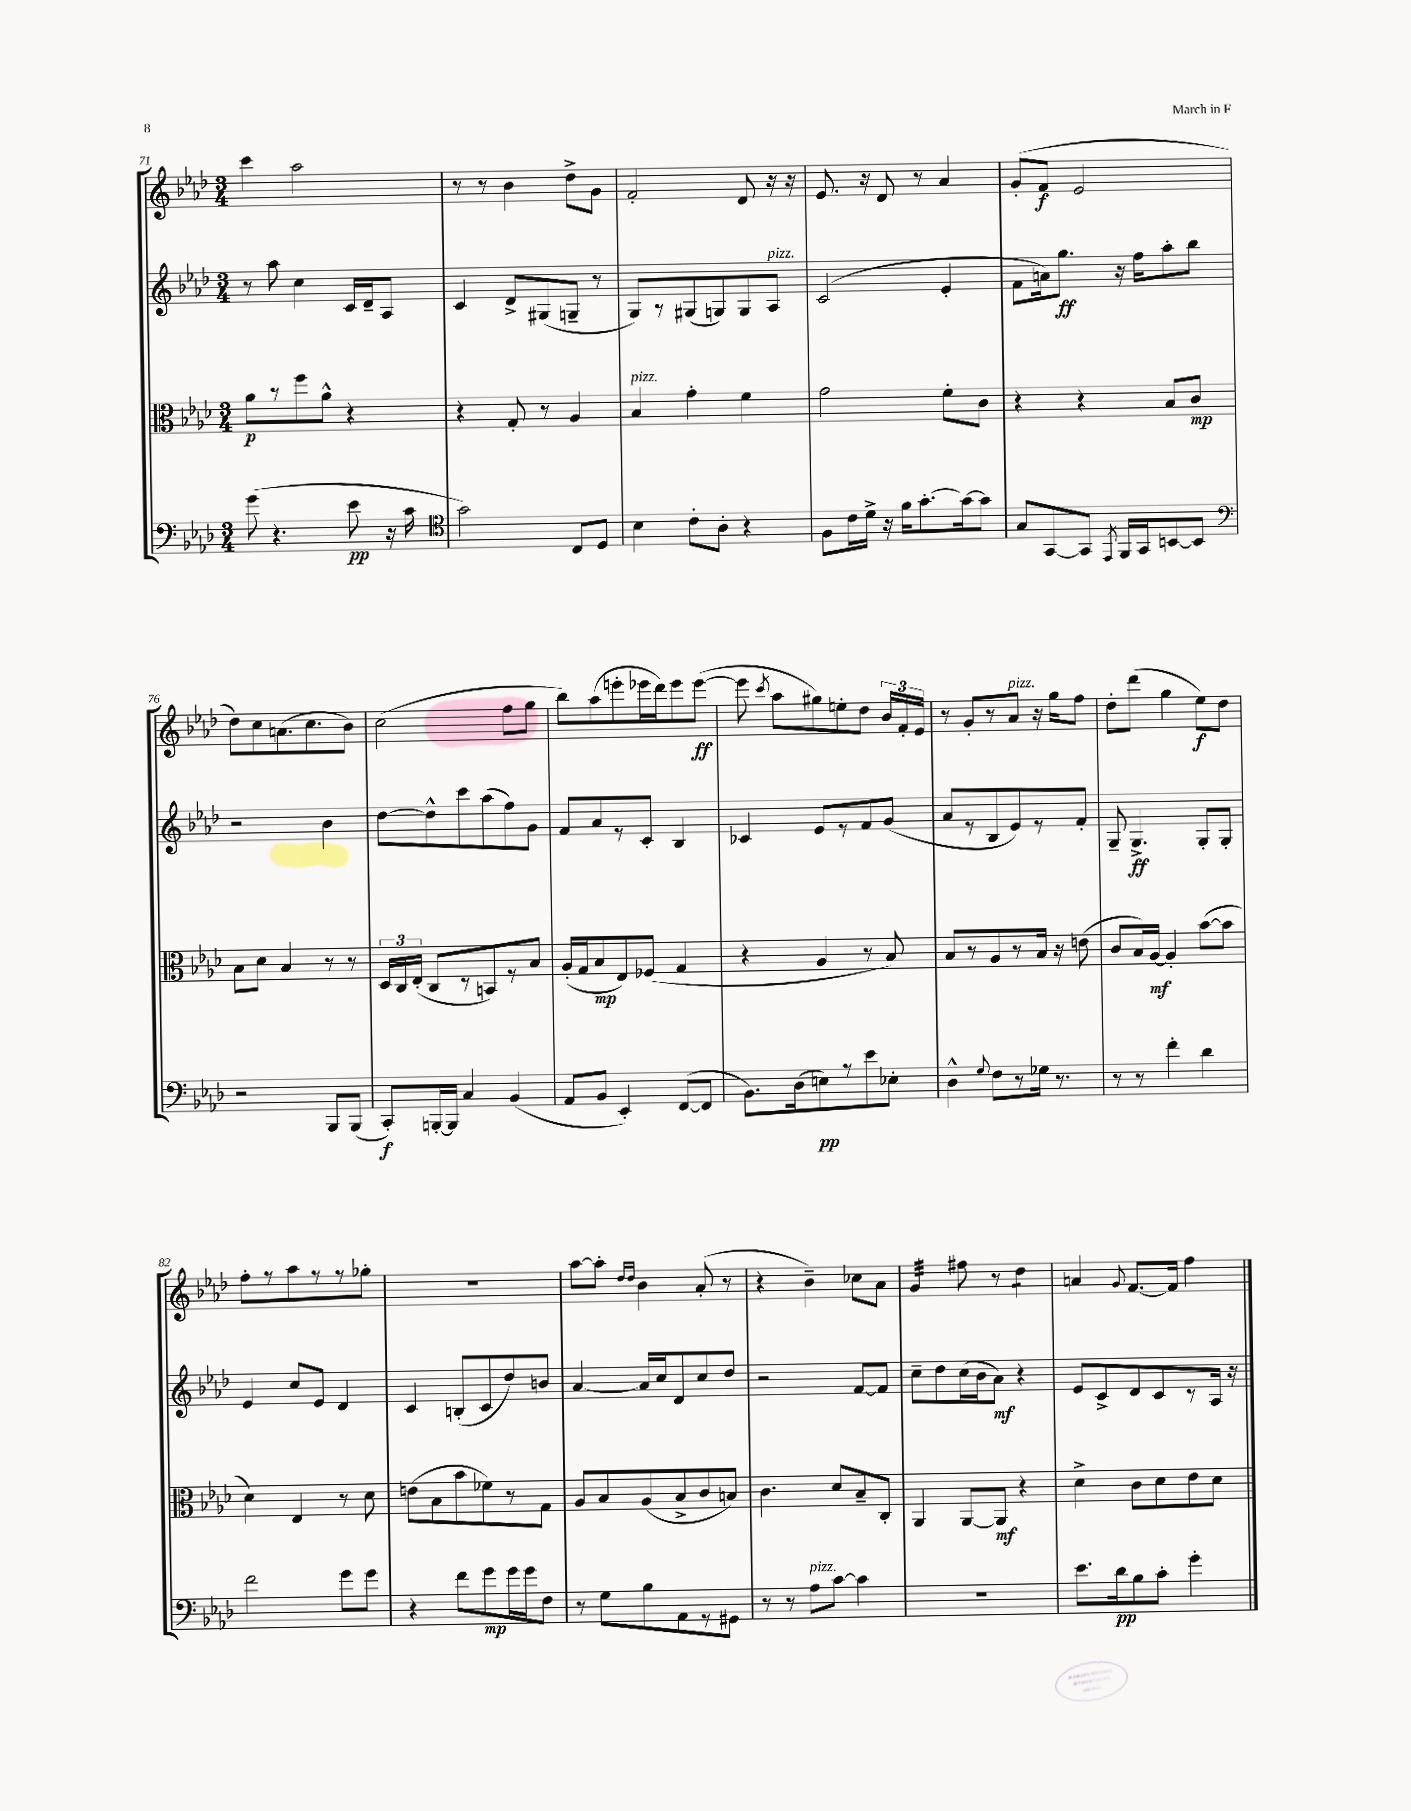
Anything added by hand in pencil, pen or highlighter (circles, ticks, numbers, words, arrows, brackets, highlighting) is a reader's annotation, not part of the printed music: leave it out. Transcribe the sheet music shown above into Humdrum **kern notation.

**kern	**dynam	**kern	**dynam	**kern	**dynam	**kern	**dynam
*part4	*part4	*part3	*part3	*part2	*part2	*part1	*part1
*staff4	*staff4	*staff3	*staff3	*staff2	*staff2	*staff1	*staff1
*clefF4	*	*clefC3	*	*clefG2	*	*clefG2	*
*k[b-e-a-d-]	*	*k[b-e-a-d-]	*	*k[b-e-a-d-]	*	*k[b-e-a-d-]	*
*M3/4	*	*M3/4	*	*M3/4	*	*M3/4	*
=71	=71	=71	=71	=71	=71	=71	=71
(8g\	.	8a-\L	p	8r	.	4ccc\	.
4.r	.	8r	.	8aa-\	.	.	.
.	.	8ff\	.	4cc\	.	2aa-\	.
.	.	8a-^^\J	.	.	.	.	.
8e-\	pp	4r	.	16c/LL	.	.	.
.	.	.	.	16d-~/J	.	.	.
16r	.	.	.	8A-/J	.	.	.
16c\	.	.	.	.	.	.	.
=72	=72	=72	=72	=72	=72	=72	=72
*clefC4	*	*	*	*	*	*	*
2g\)	.	4r	.	4c/	.	8r	.
.	.	.	.	.	.	8r	.
.	.	8G'/	.	8d-^/L	.	4b-\	.
.	.	8r	.	(8G#X/	.	.	.
8C/L	.	4A-/	.	8Gn~/J	.	8dd-^\L	.
8D-/J	.	.	.	8r	.	8g\J	.
=73	=73	=73	=73	=73	=73	=73	=73
!	!	!LO:TX:a:i:t=pizz.	!	!	!	!	!
4B-\	.	4B-/	.	8G/L)	.	2f'/	.
.	.	.	.	8r	.	.	.
8c'\L	.	4g'\	.	(8G#X/	.	.	.
8A-'\J	.	.	.	8Gn/)	.	.	.
4r	.	4f\	.	8G/	.	8d-/	.
!	!	!	!	!LO:TX:a:i:t=pizz.	!	!	!
.	.	.	.	8A-/J	.	16r	.
.	.	.	.	.	.	16r	.
=74	=74	=74	=74	=74	=74	=74	=74
8F\L	.	2g\	.	(2c/	.	8.e-/	.
16c\L	.	.	.	.	.	.	.
16d-^\JJ	.	.	.	.	.	16r	.
16r	.	.	.	.	.	8d-/	.
16f\KL	.	.	.	.	.	.	.
[8.g'\	.	.	.	.	.	8r	.
.	.	8f'\L	.	4e-'/	.	4a-/	.
16g\k_	.	.	.	.	.	.	.
8g\J]	.	8c\J	.	.	.	.	.
=75	=75	=75	=75	=75	=75	=75	=75
8G/L	.	4r	.	8f\L	.	(8g'/L	.
[8GG/	.	.	.	16an\k)	.	8f/J	f
.	.	.	.	8.gg\J	ff	.	.
8GG/J]	.	4r	.	.	.	2e-/	.
8qEE-/	.	.	.	.	.	.	.
16FF/LL	.	.	.	16r	.	.	.
16GG/J	.	.	.	16ff\KL	.	.	.
[8BBn/	.	8B-/L	.	8aa-'\	.	.	.
8BB/J]	.	8c/J	mp	8bb-\J	.	.	.
!!LO:LB:g=z
=76	=76	=76	=76	=76	=76	=76	=76
*clefF4	*	*	*	*	*	*	*
2r	.	8B-\L	.	2r	.	8dd-\L)	.
.	.	8d-\J	.	.	.	8cc\	.
.	.	4B-/	.	.	.	(8.an\	.
.	.	.	.	.	.	8.cc\	.
8BBB-/L	.	8r	.	4b-\	.	.	.
(8BBB-/J	.	8r	.	.	.	8b-\J)	.
=77	=77	=77	=77	=77	=77	=77	=77
8CC'/L)	f	24D-/LL	.	[8dd-\L	.	(2cc\	.
.	.	24C/	.	.	.	.	.
.	.	(24E-'/JJ	.	.	.	.	.
[16BBBn'/L	.	8C/L	.	8dd-^^\]	.	.	.
16BBB/JJ]	.	.	.	.	.	.	.
4C/	.	8r	.	8ccc\	.	.	.
.	.	8BBn/)	.	(8aa-\	.	.	.
(4BB-/	.	8r	.	8ff\)	.	8ff\L	.
.	.	8B-/J	.	8g\J	.	8gg\J	.
=78	=78	=78	=78	=78	=78	=78	=78
8AA-/L	.	(16A-'/LL	.	8f/L	.	8bb-\L)	.
.	.	16G/J	.	.	.	.	.
8BB-/J	.	8B-/	mp	8a-/	.	(8aa-\	.
4EE-'/)	.	8E-/)	.	8r	.	8eeen'\	.
.	.	(8F-X/J	.	8c'/J	.	16eee-X\L	.
.	.	.	.	.	.	16ddd-\J)	.
([8FF/L	.	4G/	.	4B-/	.	8eee-\	.
8FF/J]	.	.	.	.	.	([8eee-\J	ff
=79	=79	=79	=79	=79	=79	=79	=79
8.BB-\L)	.	4r	.	4c-X/	.	8eee-\]	.
.	.	.	.	.	.	8qccc/	.
.	.	.	.	.	.	8aa-\L	.
(16D-\k	.	.	.	.	.	.	.
8En\)	pp	4A-/	.	8e-/L	.	8gg#X\)	.
8r	.	.	.	8r	.	8een'\	.
8e-\	.	8r	.	8f/	.	8dd-\J	.
8E-X'\J	.	8B-/)	.	(8g/J	.	24b-/LL	.
.	.	.	.	.	.	24f'/	.
.	.	.	.	.	.	24e-/JJ	.
=80	=80	=80	=80	=80	=80	=80	=80
4D-^^\	.	8B-/L	.	8a-/L	.	8r	.
.	.	8r	.	8r	.	8g'/L	.
8qqG/	.	.	.	.	.	.	.
8F\L	.	8A-/	.	8B-/	.	8r	.
!	!	!	!	!	!	!LO:TX:a:i:t=pizz.	!
8r	.	8r	.	8e-/)	.	8a-/J	.
16G-X\Jk	.	16B-/Jk	.	8r	.	16r	.
8.r	.	16r	.	.	.	16gg\KL	.
.	.	(8en\	.	8f'/J	.	8ff\J	.
=81	=81	=81	=81	=81	=81	=81	=81
8r	.	8c/L	.	8G~/	.	8dd-'\L	.
8r	.	16B-/L)	.	4.G^/	ff	(8ddd-\J	.
.	.	[16A-/JJ	mf	.	.	.	.
4f'\	.	4A-'/]	.	.	.	4gg\	.
4d-\	.	([8b-\L	.	8G'/L	.	8ee-\L)	f
.	.	8b-\J]	.	8G'/J	.	8dd-\J	.
!!LO:LB:g=z
=82	=82	=82	=82	=82	=82	=82	=82
2f\	.	4d-\)	.	4e-/	.	8ff'\L	.
.	.	.	.	.	.	8r	.
.	.	4E-/	.	8cc/L	.	8aa-\	.
.	.	.	.	8e-/J	.	8r	.
8g\L	.	8r	.	4d-/	.	8r	.
8g\J	.	8d-\	.	.	.	8gg-X'\J	.
=83	=83	=83	=83	=83	=83	=83	=83
4r	.	(8en\L	.	4c/	.	2.r	.
.	.	8B-\	.	.	.	.	.
8f\L	.	8b-\	.	(8Bn'/L	.	.	.
8g\	mp	8f-X\)	.	8c/	.	.	.
16g\L	.	8r	.	8dd-/)	.	.	.
16g\J	.	.	.	.	.	.	.
8F\J	.	8G\J	.	8bn/J	.	.	.
=84	=84	=84	=84	=84	=84	=84	=84
8r	.	8A-/L	.	[4a-/	.	[8aa-\L	.
8G\L	.	8B-/	.	.	.	8aa-'\J]	.
.	.	.	.	.	.	16qqdd-/LL	.
.	.	.	.	.	.	16qqdd-/JJ	.
8B-\	.	(8A-/	.	16a-/LL]	.	4b-\	.
.	.	.	.	16cc/J	.	.	.
8AA-\	.	8B-^/	.	8d-/	.	.	.
8r	.	8c/	.	8cc/	.	(8a-'/	.
8GG#X\J	.	8Bn/J)	.	8dd-/J	.	8r	.
=85	=85	=85	=85	=85	=85	=85	=85
8r	.	4.c\	.	2r	.	4r	.
8r	.	.	.	.	.	.	.
!LO:TX:a:i:t=pizz.	!	!	!	!	!	!	!
8A-\L	.	.	.	.	.	4b-~\)	.
[8c\J	.	8d-/L	.	.	.	.	.
4c\]	.	8B-~/	.	[8f/L	.	8cc-X\L	.
.	.	8C'/J	.	8f/J]	.	8a-\J	.
=86	=86	=86	=86	=86	=86	=86	=86
*	*	*	*	*	*	*tremolo	*
2.r	.	4AA-/	.	8cc~\L	.	32g/LLL	.
.	.	.	.	.	.	32g/	.
.	.	.	.	.	.	32g/	.
.	.	.	.	.	.	32g/	.
.	.	.	.	8dd-\	.	32g/	.
.	.	.	.	.	.	32g/	.
.	.	.	.	.	.	32g/	.
.	.	.	.	.	.	32g/JJJ	.
*	*	*	*	*	*	*Xtremolo	*
.	.	[8AA-/L	.	(16cc\L	.	8ff#X\	.
.	.	.	.	16b-\J	.	.	.
.	.	8AA-/J]	mf	8a-\J)	mf	8r	.
*	*	*	*	*	*	*tremolo	*
.	.	4r	.	4r	.	8dd-\L	.
.	.	.	.	.	.	8dd-\J	.
*	*	*	*	*	*	*Xtremolo	*
=87	=87	=87	=87	=87	=87	=87	=87
8.e-\L	.	4d-^\	.	8e-/L	.	4an/	.
.	.	.	.	8c^/	.	.	.
16d-\k	pp	.	.	.	.	.	.
.	.	.	.	.	.	8qqg/	.
8B-\	.	8c\L	.	8d-/	.	[8.f/L	.
8c'\J	.	8d-\	.	8c/	.	.	.
.	.	.	.	.	.	16f/Jk]	.
4g'\	.	8e-\	.	8r	.	4ff\	.
.	.	8d-\J	.	16A-/Jk	.	.	.
.	.	.	.	16r	.	.	.
==	==	==	==	==	==	==	==
*-	*-	*-	*-	*-	*-	*-	*-
